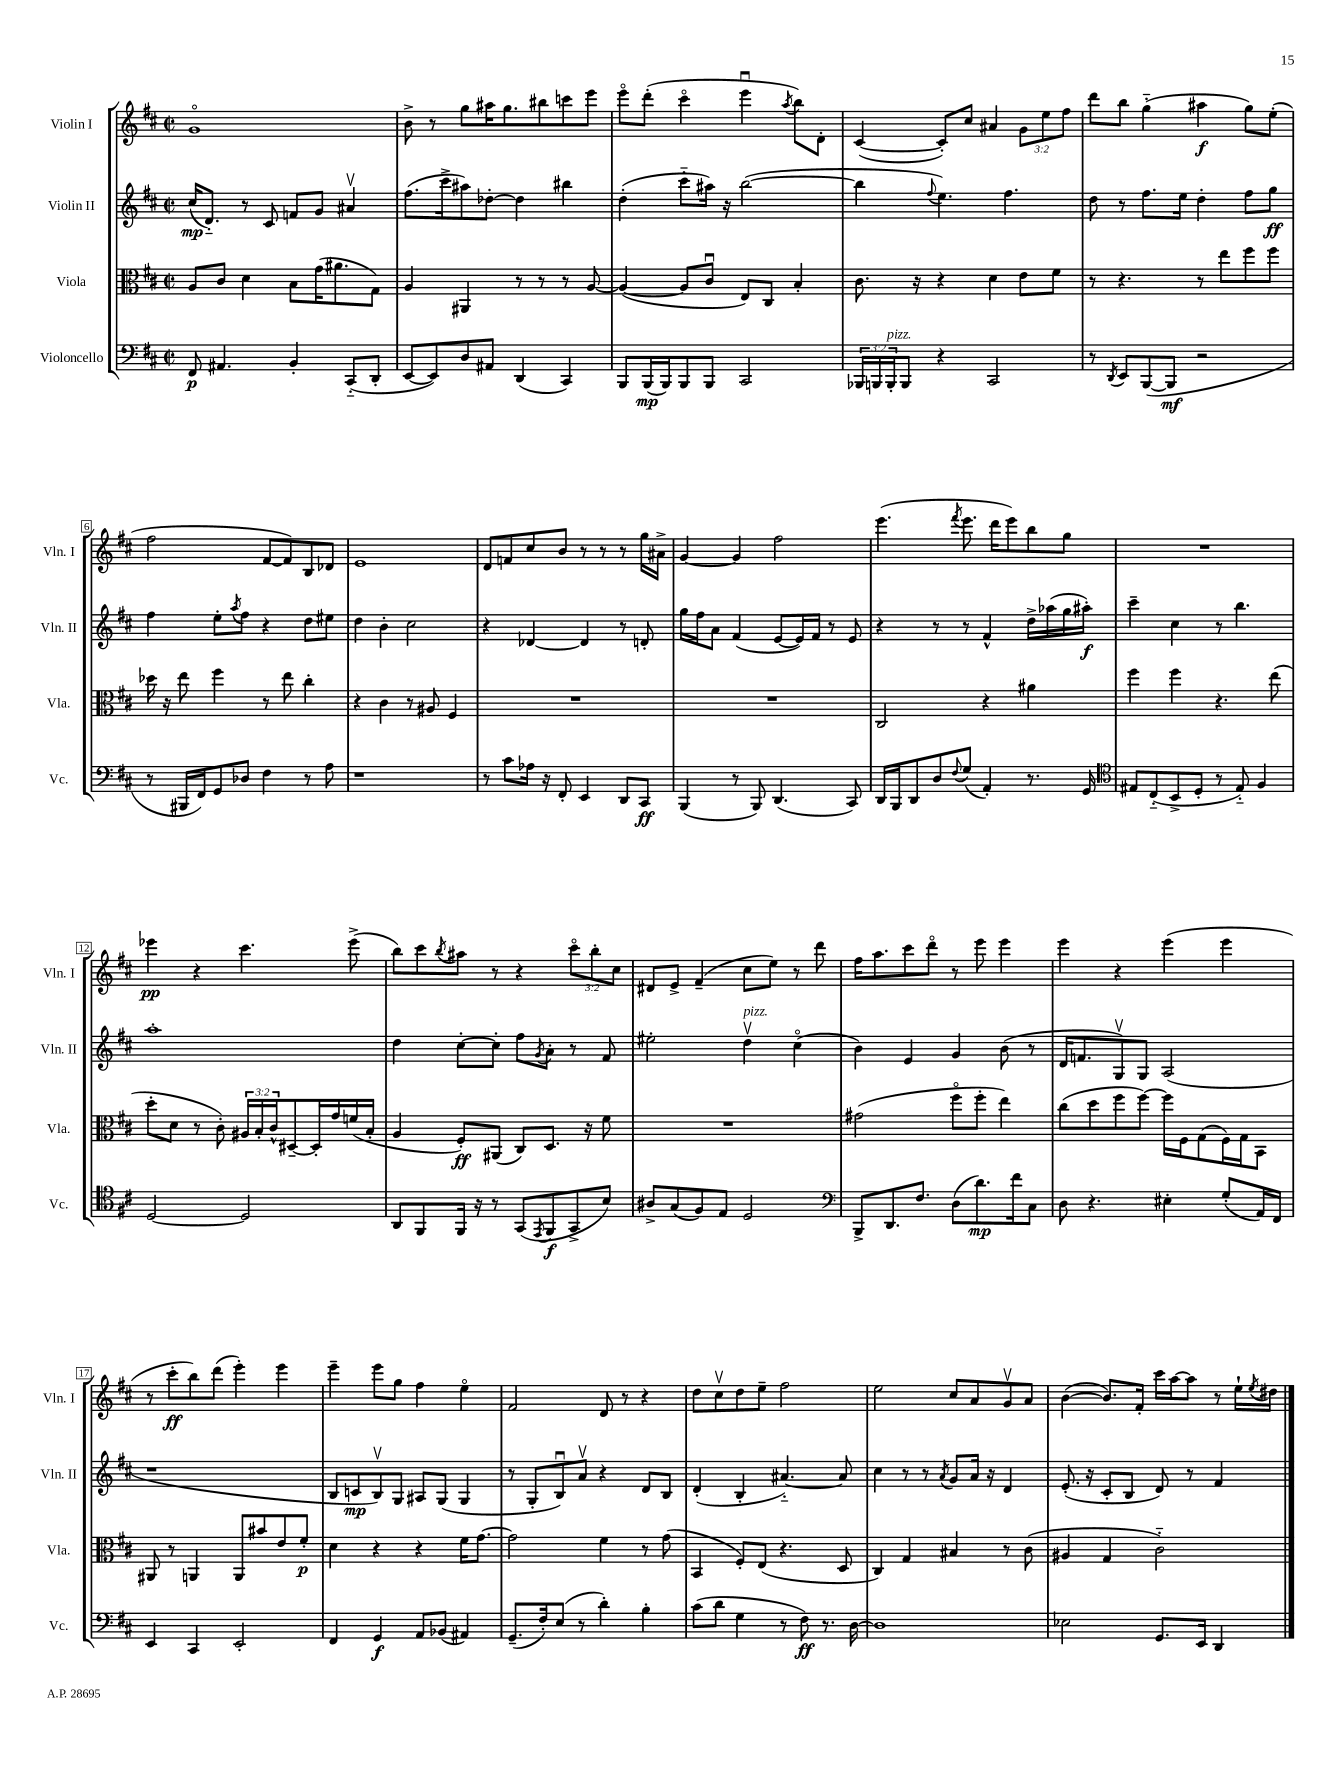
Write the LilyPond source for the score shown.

<<
\new StaffGroup <<
\new Staff = "s0" \with { instrumentName = "Violin I" shortInstrumentName = "Vln. I" } {
    \clef treble \key d \major \defaultTimeSignature \time 2/2 \override Staff.TupletNumber.text = #tuplet-number::calc-fraction-text
    g'1\flageolet |
    b'8-> r8 g''8 ais''16 g''8. bis''8 c'''8 e'''8 |
    e'''8\flageolet d'''8-.( cis'''4\flageolet e'''4\downbow \acciaccatura { a''8 } b''8) d'8-. |
    cis'4~( cis'8-.) cis''8 ais'4 \tuplet 3/2 { g'8 e''8 fis''8 } |
    d'''8 b''8 g''4-_( ais''4\f g''8) e''8-.( |
    fis''2 fis'8~ fis'8) b8 des'8 |
    e'1 |
    d'8 f'8 cis''8 b'8 r8 r8 r8 g''16 ais'16-> |
    g'4~ g'4 fis''2 |
    e'''4.( \acciaccatura { fis'''8 } e'''8. d'''16 e'''8) b''8 g''8 |
    R1 |
    ees'''4\pp r4 cis'''4. ees'''8->( |
    b''8) cis'''8 \acciaccatura { b''8 } ais''8 r8 r4 \tuplet 3/2 { cis'''8\flageolet b''8-. cis''8 } |
    dis'8 e'8-> fis'4--( cis''8 e''8) r8 d'''8 |
    fis''16 a''8. cis'''8 d'''8\flageolet r8 e'''8 e'''4 |
    e'''4 r4 e'''4( e'''4 |
    r8 cis'''8-.\ff b''8) d'''8( e'''4-.) e'''4 |
    e'''4-- e'''8 g''8 fis''4 e''4\flageolet |
    fis'2 d'8 r8 r4 |
    d''8 cis''8\upbow d''8 e''8-- fis''2 |
    e''2 cis''8 a'8 g'8\upbow a'8 |
    b'4~( b'8.) fis'16-. cis'''16 a''16~ a''8 r8 e''16-! \acciaccatura { e''8 } dis''16 \bar "|." |
}
\new Staff = "s1" \with { instrumentName = "Violin II" shortInstrumentName = "Vln. II" } {
    \clef treble \key d \major \defaultTimeSignature \time 2/2
    cis''16\mp( d'8.-_) r8 cis'8 f'8 g'8 ais'4\upbow |
    fis''8.( cis'''16-> ais''8) des''8~-. des''4 bis''4 |
    d''4-.( cis'''8-_ ais''16) r16 b''2~( |
    b''4 \appoggiatura { fis''8 } e''4.) fis''4. |
    d''8 r8 fis''8. e''16 d''4-. fis''8 g''8\ff |
    fis''4 e''8-. \acciaccatura { a''8 } fis''8 r4 d''8 eis''8 |
    d''4 b'4-. cis''2 |
    r4 des'4~ des'4 r8 d'8-. |
    g''16 fis''16 a'8 fis'4( e'8~ e'16) fis'16 r8 e'8 |
    r4 r8 r8 fis'4-^ d''16-> aes''16( g''16 ais''16-.\f) |
    cis'''4-- cis''4 r8 b''4. |
    a''1-. |
    d''4 cis''8~-. cis''8-. fis''8 \acciaccatura { g'8 } a'8-. r8 fis'8 |
    eis''2-. d''4\upbow^\markup { \italic "pizz." } cis''4\flageolet( |
    b'4) e'4 g'4 b'8( r8 |
    d'16 f'8. g8\upbow) g8 a2( |
    r1 |
    b8 c'8\mp b8\upbow) g8 ais8 g8( g4 |
    r8 g8-. b8\downbow) a'8\upbow r4 d'8 b8 |
    d'4-.( b4-. ais'4.~-_) ais'8 |
    cis''4 r8 r8 \acciaccatura { a'8 } g'8 a'16 r16 d'4 |
    e'8.-.( r16 cis'8-. b8 d'8) r8 fis'4 \bar "|." |
}
\new Staff = "s2" \with { instrumentName = "Viola" shortInstrumentName = "Vla." } {
    \clef alto \key d \major \defaultTimeSignature \time 2/2 \override Staff.TupletNumber.text = #tuplet-number::calc-fraction-text
    a8 cis'8 d'4 b8 g'16( ais'8. g8) |
    a4 ais,4 r8 r8 r8 a8~ |
    a4~( a8 cis'8\downbow e8) cis8 b4-. |
    cis'8. r16 r4 d'4 e'8 fis'8 |
    r8 r4. r8 e''8 fis''8 fis''8 |
    des''16 r16 e''8 fis''4 r8 e''8 cis''4-. |
    r4 cis'4 r8 ais8 fis4 |
    R1 |
    R1 |
    cis2 r4 ais'4 |
    fis''4 fis''4 r4. e''8( |
    d''8-. d'8 r8 cis'8-.) \tuplet 3/2 { ais16 b16-. cis'16-^ } dis8~-- dis16-. g'16 f'16( b16-. |
    a4 fis8-.\ff) ais,8( cis8) d8. r16 fis'8 |
    R1 |
    gis'2( fis''8\flageolet fis''8-. e''4) |
    cis''8( d''8 fis''8 fis''8~) fis''16 fis16 g8( fis16) g16 b,8 |
    ais,8 r8 a,4 a,8 bis'8 e'8 fis'8-.\p |
    d'4 r4 r4 fis'16 g'8.~ |
    g'2 fis'4 r8 g'8( |
    b,4 fis8-.) e8( r4. d8 |
    cis4) g4 bis4 r8 cis'8( |
    ais4 g4 cis'2-_) \bar "|." |
}
\new Staff = "s3" \with { instrumentName = "Violoncello" shortInstrumentName = "Vc." } {
    \clef bass \key d \major \defaultTimeSignature \time 2/2 \override Staff.TupletNumber.text = #tuplet-number::calc-fraction-text
    fis,8\p ais,4. b,4-. cis,8-_( d,8-. |
    e,8~ e,8) d8 ais,8 d,4( cis,4) |
    b,,8 b,,16\mp( b,,16) b,,8 b,,8 cis,2 |
    \tuplet 3/2 { bes,,16 b,,16 b,,16-.^\markup { \italic "pizz." } } b,,8 r4 cis,2 |
    r8 \acciaccatura { d,8 } e,8 b,,8~( b,,8\mf r2 |
    r8 bis,,16 fis,16) g,8 des8 fis4 r8 a8 |
    r1 |
    r8 cis'8 aes16 r16 fis,8-. e,4 d,8 cis,8\ff |
    b,,4( r8 b,,8) d,4.( cis,8) |
    d,16 b,,16 d,8 d8 \appoggiatura { fis8 } g8( a,4-.) r8. g,16 |
    \clef tenor eis8 cis8-_( b,8-> d8-. r8 eis8-_) fis4 |
    d2~ d2 |
    a,8 fis,8 fis,16 r16 r8 g,8( \acciaccatura { e,8 } fis,8\f g,8-> b8) |
    ais8-> g8( fis8) e8 d2 |
    \clef bass b,,8-> d,8. fis8. d8( d'8.\mp) fis'16 cis8 |
    d8 r4. eis4-. g8-.( a,16) fis,16 |
    e,4 cis,4 e,2-. |
    fis,4 g,4\f a,8 bes,8( ais,4) |
    g,8.--( fis16-.) e8( r8 d'4-.) b4-. |
    cis'8( d'8 g4 r8 fis8\ff) r8. d16~ |
    d1 |
    ees2 g,8. e,16 d,4 \bar "|." |
}
>>
>>
\layout { \context { \Score \override BarNumber.stencil = #(make-stencil-boxer 0.1 0.3 ly:text-interface::print) } }
